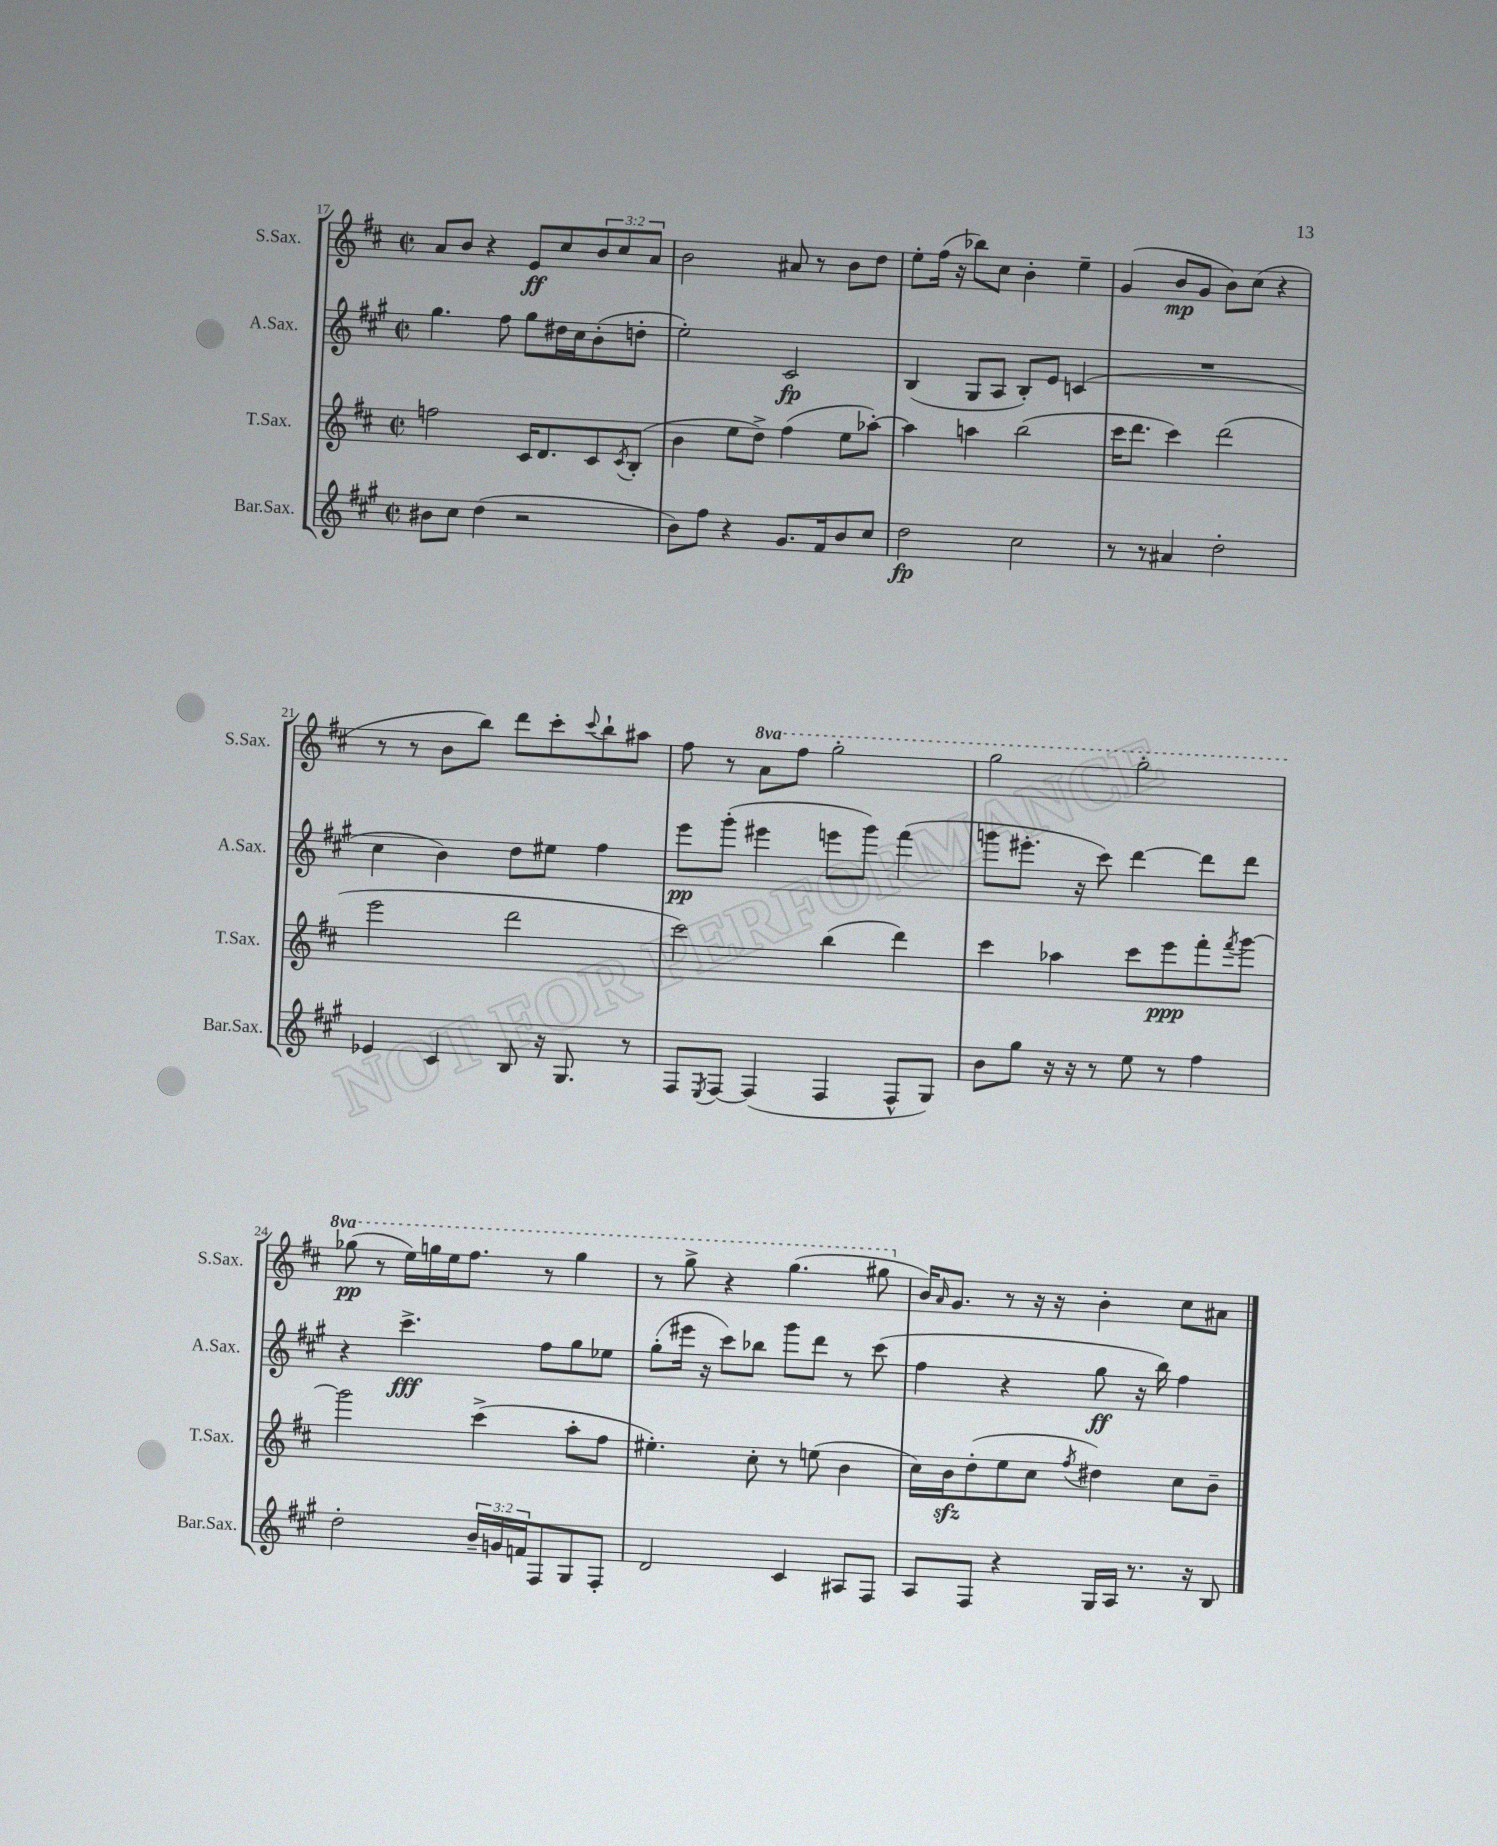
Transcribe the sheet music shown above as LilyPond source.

<<
\new StaffGroup <<
\new Staff = "s0" \with { instrumentName = "S.Sax." shortInstrumentName = "S.Sax." } {
    \clef treble \key d \major \defaultTimeSignature \time 2/2 \override Staff.TupletNumber.text = #tuplet-number::calc-fraction-text \set Staff.ottavationMarkups = #ottavation-simple-ordinals
    a'8 b'8 r4 e'8\ff cis''8 \tuplet 3/2 { b'8 cis''8 a'8 } |
    b'2 ais'8 r8 b'8 d''8 |
    e''8-. fis''16( r16 bes''8) cis''8 b'4-. e''4-- |
    g'4( b'8\mp g'8 b'8) cis''8( r4 |
    r8 r8 b'8 b''8) d'''8 cis'''8-. \appoggiatura { cis'''8 } b''8-! ais''8 |
    fis''8 r8 \ottava #1 a''8 fis'''8 g'''2-. |
    g'''2 g'''2-. |
    ges'''8\pp( r8 e'''16) g'''16 e'''16 fis'''8. r8 g'''4 |
    r8 g'''8-> r4 g'''4.( gis'''8 \ottava #0 |
    b'16) \grace { a'16 } g'8. r8 r16 r16 b'4-. cis''8 ais'8 \bar "|." |
}
\new Staff = "s1" \with { instrumentName = "A.Sax." shortInstrumentName = "A.Sax." } {
    \clef treble \key a \major \defaultTimeSignature \time 2/2
    gis''4. fis''8 gis''8 dis''16 cis''16 b'8-.( d''8-. |
    e''2-.) cis'2\fp |
    b4( gis8 a8 b8-.) e'8 c'4( |
    R1 |
    cis''4 b'4) d''8 eis''8 fis''4 |
    e'''8\pp gis'''8-.( eis'''4 e'''8 gis'''8) fis'''4( |
    g'''8 eis'''8.-. r16 cis'''8) d'''4~ d'''8 d'''8 |
    r4 cis'''4.->\fff fis''8 gis''8 ees''8 |
    gis''8-.( eis'''16 r16 cis'''8) bes''8 gis'''8 d'''8 r8 cis'''8( |
    fis''4 r4 gis''8\ff r16 b''16) fis''4 \bar "|." |
}
\new Staff = "s2" \with { instrumentName = "T.Sax." shortInstrumentName = "T.Sax." } {
    \clef treble \key d \major \defaultTimeSignature \time 2/2
    f''2 cis'16 d'8. cis'8 \acciaccatura { cis'8 } b8-.( |
    b'4 e''8 d''8->) fis''4( e''8 aes''8~-.) |
    aes''4 a''4 b''2( |
    cis'''16 d'''8. cis'''4) d'''2( |
    e'''2 d'''2 |
    cis'''2) b''4( d'''4) |
    cis'''4 aes''4 cis'''8 e'''8\ppp fis'''8-. \acciaccatura { fis'''8 } g'''8~ |
    g'''2 cis'''4->( a''8-. fis''8 |
    eis''4.-.) cis''8-. r8 e''8( b'4 |
    cis''16) b'16\sfz d''8-.( e''8 cis''8 \acciaccatura { fis''8 } dis''4) cis''8 b'8-- \bar "|." |
}
\new Staff = "s3" \with { instrumentName = "Bar.Sax." shortInstrumentName = "Bar.Sax." } {
    \clef treble \key a \major \defaultTimeSignature \time 2/2 \override Staff.TupletNumber.text = #tuplet-number::calc-fraction-text
    bis'8 cis''8 d''4( r2 |
    b'8) fis''8 r4 gis'8. fis'16 b'8 cis''8 |
    d''2\fp cis''2 |
    r8 r8 ais'4 d''2-. |
    ees'4 cis'4 b8 r16 gis8. r8 |
    fis8 \acciaccatura { e8 } fis8~ fis4( fis4 fis8-^ gis8) |
    b'8 gis''8 r16 r16 r8 e''8 r8 fis''4 |
    d''2-. \tuplet 3/2 { b'16-- g'16 f'16 } fis8 gis8 fis8-. |
    d'2 cis'4 ais8 fis8 |
    a8 fis8 r4 gis16 a16 r8. r16 b8 \bar "|." |
}
>>
>>
\layout { \context { \Score currentBarNumber = #17 } }
